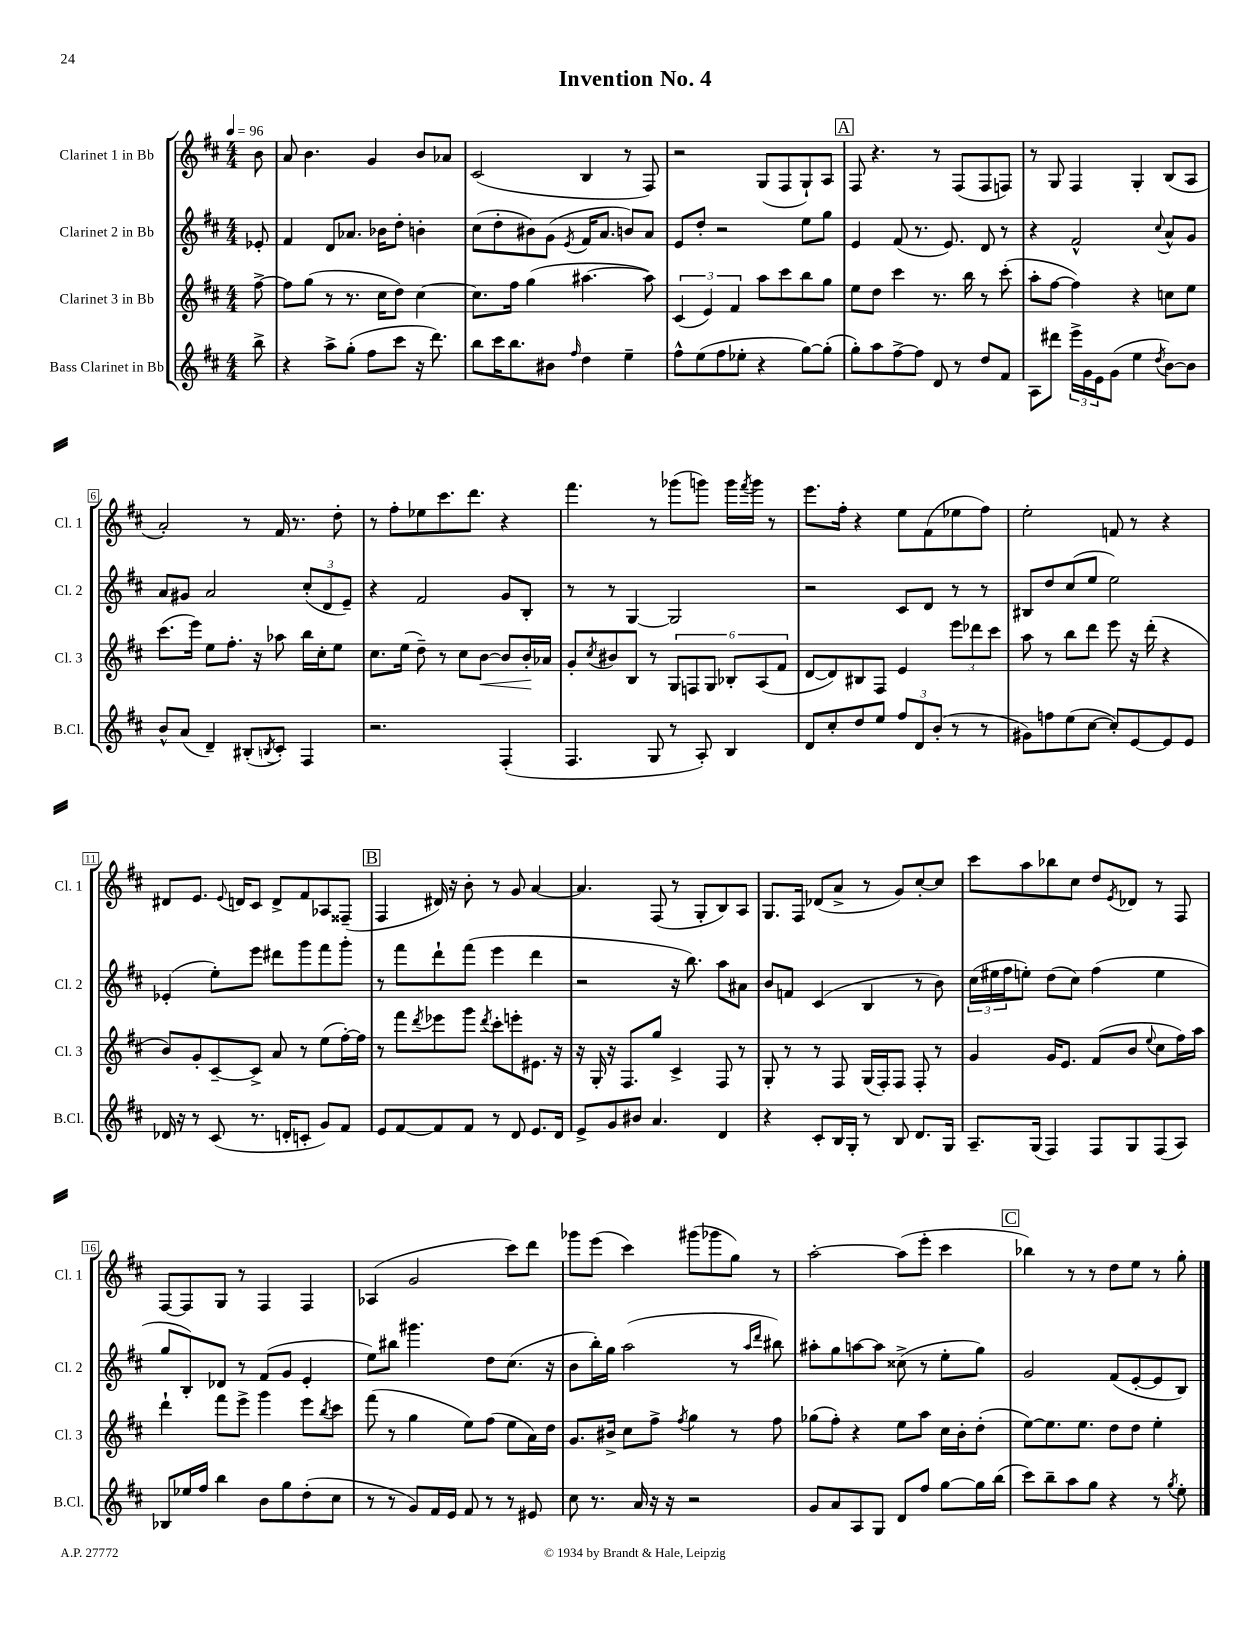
\header { title = "Invention No. 4" }
<<
\new StaffGroup <<
\new Staff = "s0" \with { instrumentName = "Clarinet 1 in Bb" shortInstrumentName = "Cl. 1" } {
    \clef treble \key d \major \numericTimeSignature \time 4/4 \partial 8 \tempo 4 = 96
    b'8 |
    a'8 b'4. g'4 b'8 aes'8 |
    cis'2( b4 r8 fis8) |
    r2 g8( fis8 g8-!) a8 |
    \mark \markup { \box "A" } fis8 r4. r8 fis8( fis8 f8) |
    r8 g8 fis4 g4-. b8( a8 |
    a'2-.) r8 fis'16 r8. d''8-. |
    r8 fis''8-. ees''8 cis'''8. d'''8. r4 |
    fis'''4. r8 ges'''8( g'''8) g'''16 \acciaccatura { fis'''8 } g'''16 r8 |
    e'''8. fis''16-. r4 e''8 fis'8( ees''8 fis''8) |
    e''2-. f'8 r8 r4 |
    dis'8 e'8. \appoggiatura { e'8 } d'16 cis'8 d'8-> fis'8 aes8 fisis8--( |
    \mark \markup { \box "B" } fis4 dis'16) r16 b'8-. r8 g'8 a'4~ |
    a'4. fis8( r8 g8-. b8) a8 |
    g8. fis16 des'8( a'8-> r8 g'8) cis''8~-. cis''8 |
    cis'''8 a''8 bes''8 cis''8 d''8 \acciaccatura { e'8 } des'8 r8 fis8 |
    fis8~ fis8 g8 r8 fis4 fis4 |
    aes4( g'2 cis'''8) d'''8 |
    ges'''8 e'''8( cis'''4) gis'''8( ges'''8 g''8) r8 |
    a''2~-. a''8( e'''8-. cis'''4 |
    \mark \markup { \box "C" } bes''4) r8 r8 d''8 e''8 r8 g''8-. \bar "|." |
}
\new Staff = "s1" \with { instrumentName = "Clarinet 2 in Bb" shortInstrumentName = "Cl. 2" } {
    \clef treble \key d \major \numericTimeSignature \time 4/4 \partial 8
    ees'8-. |
    fis'4 d'8 aes'8. bes'16 d''8-. b'4-. |
    cis''8( d''8-. bis'8) g'8( \acciaccatura { e'8 } fis'16 a'8. b'8) a'8 |
    e'8 d''8-. r2 e''8 g''8 |
    \mark \markup { \box "A" } e'4 fis'8( r8. e'8.) d'8 r8 |
    r4 fis'2-^ \appoggiatura { cis''8 } a'8-^ g'8 |
    a'8 gis'8 a'2 \tuplet 3/2 { cis''8-.( d'8 e'8--) } |
    r4 fis'2 g'8 b8-. |
    r8 r8 g4~ g2 |
    r2 cis'8 d'8 r8 r8 |
    bis8 d''8 cis''8( e''8 e''2) |
    ees'4-.( e''8-.) e'''8 dis'''8 g'''8 fis'''8 g'''8-. |
    \mark \markup { \box "B" } r8 fis'''8 d'''8-! fis'''8( e'''4 d'''4 |
    r2 r16 b''8.) a''8 ais'8 |
    b'8 f'8 cis'4( b4 r8 b'8) |
    \tuplet 3/2 { cis''16( eis''16 fis''16 } e''8-.) d''8( cis''8) fis''4( e''4 |
    g''8 b8-.) des'8 r8 fis'8( g'8 e'4-. |
    e''8) bis''8 gis'''4. d''8 cis''8.( r16 |
    b'8 b''16-.) g''16 a''2( r8 \grace { a''16 d'''16 } bis''8) |
    ais''8-. g''8 a''8~ a''8 cisis''8->( r8 e''8-. g''8) |
    \mark \markup { \box "C" } g'2 fis'8( e'8~-. e'8 b8) \bar "|." |
}
\new Staff = "s2" \with { instrumentName = "Clarinet 3 in Bb" shortInstrumentName = "Cl. 3" } {
    \clef treble \key d \major \numericTimeSignature \time 4/4 \partial 8
    fis''8~-> |
    fis''8 g''8( r8 r8. cis''16 d''8) cis''4~ |
    cis''8. fis''16 g''4( ais''4.~ ais''8) |
    \tuplet 3/2 { cis'4( e'4) fis'4 } a''8 cis'''8 b''8 g''8 |
    \mark \markup { \box "A" } e''8 d''8 cis'''4 r8. b''16 r8 cis'''8-.( |
    a''8-. fis''8~ fis''4) r4 c''8 e''8 |
    cis'''8.( e'''16) e''8 fis''8.-. r16 aes''8 b''16 cis''16-. e''8 |
    cis''8. e''16( d''8--) r8 cis''8 b'8~\< b'8 b'16-.\! aes'16 |
    g'8-. \acciaccatura { cis''8 } bis'8 b8 r8 \tuplet 6/4 { g8 f8 g8 bes8-. a8( fis'8 } |
    d'8~ d'8) bis8 fis8 e'4 \tuplet 3/2 { e'''8 des'''8 cis'''8 } |
    a''8 r8 b''8 d'''8 e'''8 r16 d'''16-.( r4 |
    b'8) g'8-. cis'8~-- cis'8-> a'8 r8 e''8( fis''16~-.) fis''16 |
    \mark \markup { \box "B" } r8 fis'''8 \acciaccatura { d'''8 } ees'''8 g'''8 \acciaccatura { d'''8 } cis'''8-. e'''8-. eis'8. r16 |
    r16 g16-. r16 fis8. g''8 cis'4-> fis8 r8 |
    g8-. r8 r8 fis8 g16( fis16-.) fis8 fis8-. r8 |
    g'4 g'16 e'8. fis'8( b'8 \appoggiatura { e''8 } cis''8 fis''16) a''16 |
    d'''4-! fis'''8 e'''8-> g'''4 e'''8 \acciaccatura { b''8 } cis'''8 |
    fis'''8( r8 g''4 e''8) fis''8( e''8 a'16) d''16 |
    g'8. bis'16-> cis''8 fis''8-> \acciaccatura { fis''8 } g''4 r8 fis''8 |
    ges''8( fis''8-.) r4 e''8 a''8 cis''16 b'16-. d''8-.( |
    \mark \markup { \box "C" } e''8~) e''8. e''8. d''8 d''8 e''4-. \bar "|." |
}
\new Staff = "s3" \with { instrumentName = "Bass Clarinet in Bb" shortInstrumentName = "B.Cl." } {
    \clef treble \key d \major \numericTimeSignature \time 4/4 \partial 8
    b''8-> |
    r4 a''8-> g''8-.( fis''8 cis'''8 r16 d'''8.) |
    b''8 cis'''16 b''8. bis'8 \grace { fis''16 } d''4 e''4-- |
    fis''8-^ e''8( fis''8 ees''8-. r4 g''8~) g''8-.( |
    \mark \markup { \box "A" } g''8-.) a''8 fis''8~-> fis''8 d'8 r8 d''8 fis'8 |
    a8 dis'''8 \tuplet 3/2 { e'''16-> g'16 e'16 } g'8( e''4 \acciaccatura { d''8 } b'8~) b'8 |
    b'8-^ a'8( d'4--) bis8-.( \acciaccatura { b8 } cis'8-.) fis4 |
    r2. fis4-.( |
    fis4. g8 r8 a8-.) b4 |
    d'8 cis''8-. d''8 e''8 \tuplet 3/2 { fis''8 d'8 b'8-.( } r8 r8 |
    gis'8) f''8 e''8( cis''8~ cis''8-.) e'8~ e'8 e'8 |
    des'16 r16 r8 cis'8( r8. d'16-. c'8-. g'8) fis'8 |
    \mark \markup { \box "B" } e'8 fis'8~ fis'8 fis'8 r8 d'8 e'8. d'16 |
    e'8-> g'8 bis'8 a'4. d'4 |
    r4 cis'8-. b16 g16-. r8 b8 d'8. g16 |
    a8.-- g16( fis4) fis8 g8 fis8( a8) |
    bes8 ees''16 fis''16 b''4 b'8 g''8 d''8-.( cis''8 |
    r8 r8 g'8) fis'16 e'16 fis'8 r8 r8 eis'8 |
    cis''8 r8. a'16 r16 r16 r2 |
    g'8 a'8 a8 g8 d'8 fis''8 g''8~ g''16 b''16( |
    \mark \markup { \box "C" } cis'''8) b''8-- a''8 g''8 r4 r8 \acciaccatura { g''8 } e''8-. \bar "|." |
}
>>
>>
\layout { \context { \Score \override BarNumber.stencil = #(make-stencil-boxer 0.1 0.3 ly:text-interface::print) } }
